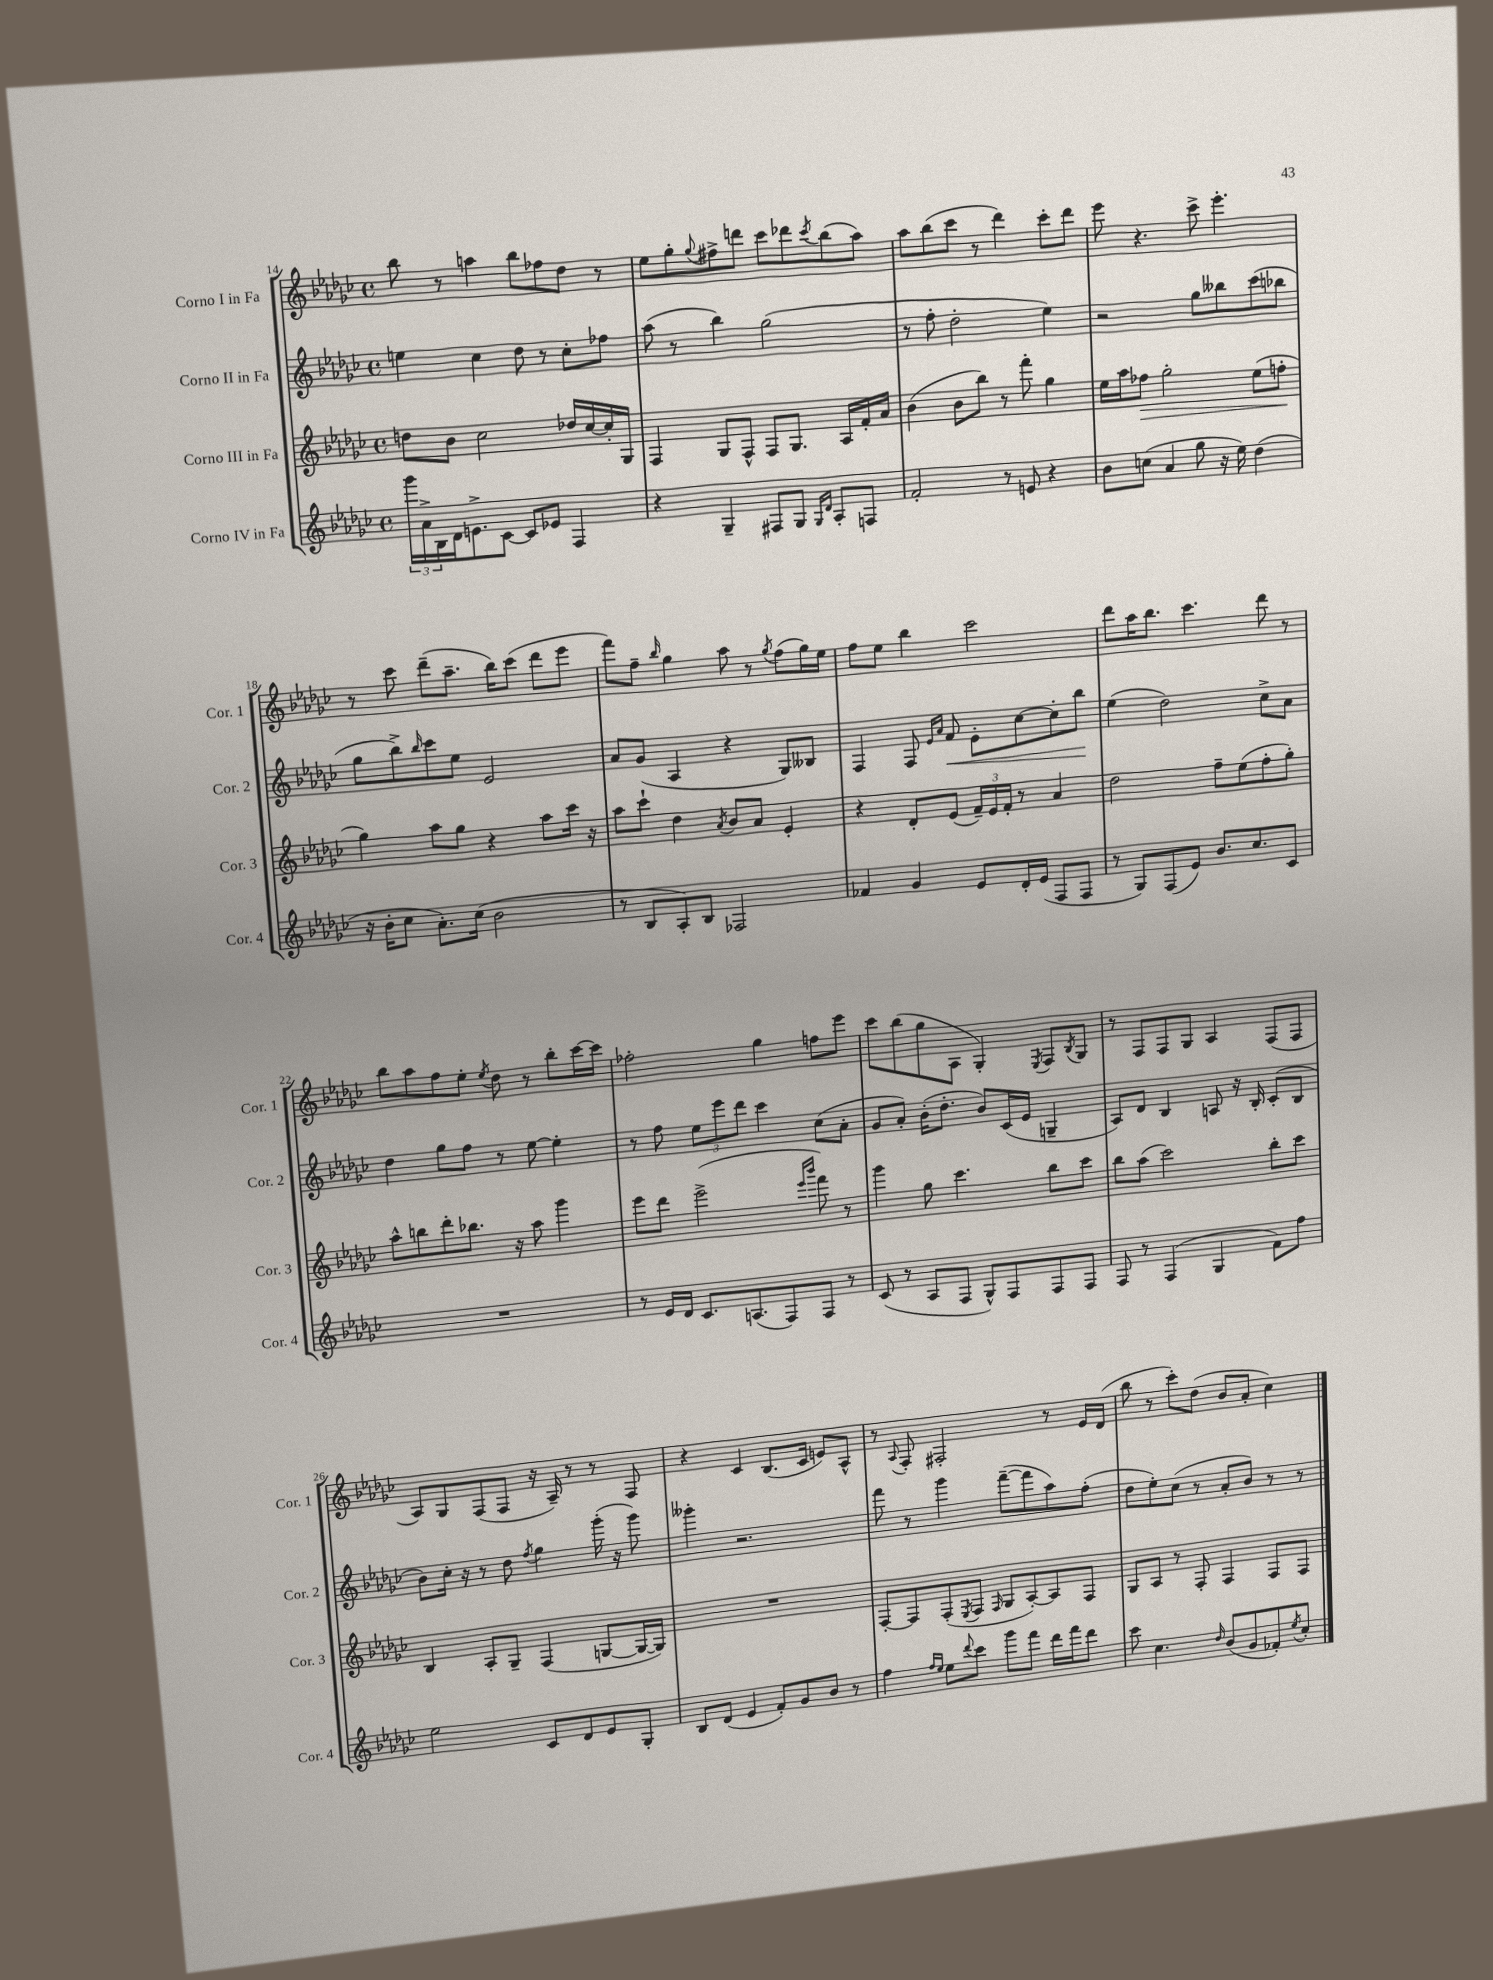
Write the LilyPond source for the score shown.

<<
\new StaffGroup <<
\new Staff = "s0" \with { instrumentName = "Corno I in Fa" shortInstrumentName = "Cor. 1" } {
    \clef treble \key ges \major \defaultTimeSignature \time 4/4
    bes''8 r8 a''4 bes''8 fes''8 des''8 r8 |
    ees''8 ges''8-. \appoggiatura { ges''8 } fis''8-> d'''8 ces'''8 des'''8 \acciaccatura { ces'''8 } bes''8( aes''8) |
    aes''8 bes''8( ces'''8 r8 des'''4) ces'''8-. des'''8 |
    ees'''8 r4. ces'''8-> ees'''4.-. |
    r8 ces'''8 des'''8--( aes''8.-- bes''16) ces'''8( des'''8 ees'''8 |
    f'''8) f''8-- \grace { bes''16 } ges''4 aes''8 r8 \acciaccatura { ges''8 } f''8( ges''16) ees''16 |
    f''8 ees''8 bes''4 ces'''2 |
    des'''8 aes''16 bes''8. ces'''4. des'''8 r8 |
    bes''8 aes''8 f''8 ees''8-. \acciaccatura { ees''8 } des''8 r8 bes''8-. ces'''16~ ces'''16 |
    fes''2-. ges''4 f''8 ees'''8 |
    ces'''8 bes''8( ges''8 aes8 ges4-.) \acciaccatura { ees8 } f8 \acciaccatura { bes8 } ges8 |
    r8 f8 f8 ges8 aes4 f8( f8 |
    aes8) ges8 f8( f8 r16 aes16--) r8 r8 f8 |
    r4 ces'4 bes8.( ces'16 e'8) aes8-^ |
    r8 \appoggiatura { aes8 } f8-. fis2-. r8 ees'16 des'16( |
    bes''8 r8 ces'''8-.) des''8( bes'8 aes'8-. ces''4) \bar "|." |
}
\new Staff = "s1" \with { instrumentName = "Corno II in Fa" shortInstrumentName = "Cor. 2" } {
    \clef treble \key ges \major \defaultTimeSignature \time 4/4
    e''4 ces''4 des''8 r8 ces''8-. fes''8 |
    aes''8( r8 bes''4) ges''2( |
    r8 f''8-. des''2-. ees''4) |
    r2 ges''8 beses''8 ces'''8( bes''8 |
    ges''8 bes''8->) \grace { bes''16 } ces'''8 ees''8 ees'2 |
    aes'8 ges'8( aes4 r4 ges8) beses8 |
    f4 f8 \grace { ees'16 aes'16 } f'8\< ees'8-. ces''8~ ces''8-. bes''8\! |
    ees''4( des''2) ces''8-> aes'8 |
    des''4 ges''8 f''8 r8 ees''8~ ees''4-. |
    r8 f''8 \tuplet 3/2 { ees''8 ees'''8 des'''8 } ces'''4 ces''8( aes'8-. |
    ges'8 aes'8-.) bes'16-.( des''8.-. bes'8) ces'16( ees'16 g4-- |
    aes8) des'8 bes4 a8 r16 bes16-. ces'8-.( bes8 |
    bes'8) ces''16-. r16 r8 des''8 \acciaccatura { f''8 } ges''4 ges'''16-.( r16 ges'''8) |
    geses'''4-. r2. |
    f'''8 r8 ges'''4 f'''8~--( f'''8 aes''8) f''8-.( |
    des''8 ees''8-.) ces''8( r8 aes'8-. bes'8) r8 r8 \bar "|." |
}
\new Staff = "s2" \with { instrumentName = "Corno III in Fa" shortInstrumentName = "Cor. 3" } {
    \clef treble \key ges \major \defaultTimeSignature \time 4/4
    d''8 bes'8 ces''2 des''16 ces''16~ ces''16-. ges16 |
    f4 ges8 f8-^ f8 ges8. aes16 f'16-. aes'16 |
    bes'4( bes'8 bes''8) r8 f'''8-. ges''4 |
    ees''16 aes''16 fes''8\> ges''2-. ees''8( f''8-.\! |
    ges''4) aes''8 ges''8 r4 aes''8 ces'''16 r16 |
    aes''8 ces'''8-! des''4 \acciaccatura { aes'8 } bes'8 aes'8 ees'4-. |
    r4 des'8-. ees'8( \tuplet 3/2 { f'16--) ees'16 f'16-. } r8 aes'4 |
    des''2 f''8-- ees''8( f''8-. ges''8-.) |
    aes''8-^ b''8 des'''8-. bes''8. r16 aes''8 ges'''4 |
    ees'''8 des'''8 ees'''2->( \grace { ees'''16 bes'''16 } f'''8) r8 |
    ges'''4 ges''8 ces'''4. bes''8 ces'''8 |
    bes''8 aes''8( ces'''2) bes''8-. ces'''8 |
    bes4 aes8-. ges8-- f4( g8~ g16~ g16) |
    R1 |
    f8~-. f8 f8-.( \acciaccatura { ees8 } f8 \grace { f16 } ges8 aes8~-.) aes8 f8 |
    ges8 aes8 r8 f8-. f4 f8 f8 \bar "|." |
}
\new Staff = "s3" \with { instrumentName = "Corno IV in Fa" shortInstrumentName = "Cor. 4" } {
    \clef treble \key ges \major \defaultTimeSignature \time 4/4
    \tuplet 3/2 { ges'''16 aes'16-> bes16 } des'16 e'8.-> ces'8~ ces'8 ees'8 f4 |
    r4 ges4-- fis8 ges8 \grace { ges16 des'16 } aes8-. f8 |
    f'2-. r8 e'8 r4 |
    bes'8 c''8( aes'4 ges''8 r16 ees''16) des''4( |
    r16 bes'16-. ces''8 aes'8.-.) ces''16( bes'2 |
    r8 bes8 aes8-.) bes8 fes2 |
    fes'4 ges'4 ees'8 des'16-. ees'16( f8 f8 |
    r8 ges8) f8( ees'8) bes'8. ces''8. ces'8 |
    R1 |
    r8 ees'16 des'16 ces'8. a8.( f8) f8 r8 |
    ces'8( r8 aes8 f8 ges8-^) f8 f8 f8 |
    f8 r8 f4( ges4 f'8) f''8 |
    ees''2 ces'8 des'8 ees'8 ges8-. |
    bes8 des'8( ees'4 f'8-.) ges'8 bes'8 r8 |
    f''4 \grace { f''16 ees''16 } ees''8 \appoggiatura { des'''8 } ces'''8 ges'''8 f'''8 des'''16 f'''16 des'''8 |
    ces'''8 ces''4. \grace { des''16 } bes'8( ges'8 fes'8-.) \acciaccatura { ees''8 } ces''8-. \bar "|." |
}
>>
>>
\layout { \context { \Score currentBarNumber = #14 } }
